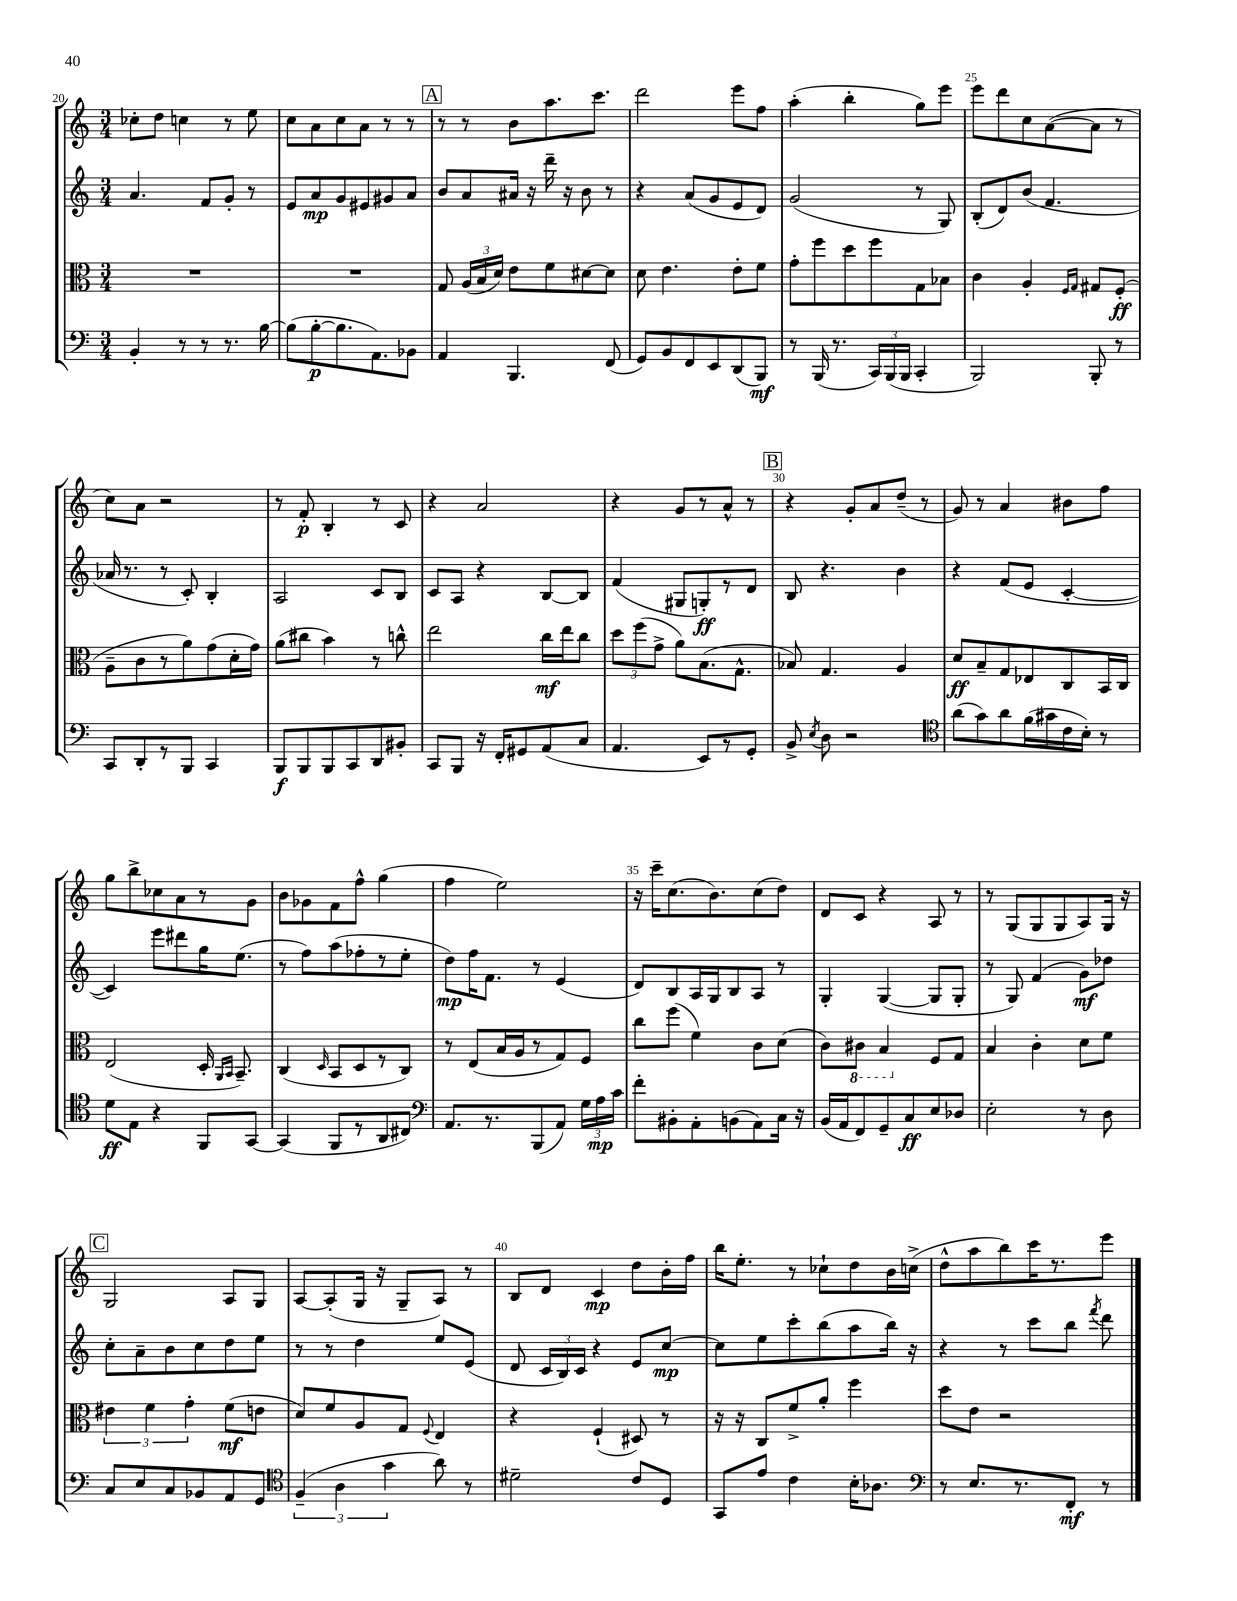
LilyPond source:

<<
\new StaffGroup <<
\new Staff = "s0" {
    \clef treble \key c \major \numericTimeSignature \time 3/4
    \autoBeamOff ces''8[-. d''8] c''4 r8 e''8 |
    c''8[ a'8 c''8 a'8] r8 r8 |
    \mark \markup { \box "A" } r8 r8 b'8[ a''8. c'''8.] |
    d'''2 e'''8[ f''8] |
    a''4-.( b''4-. g''8[) e'''8] |
    e'''8[ d'''8 c''8 a'8~( a'8] r8 |
    c''8[) a'8] r2 |
    r8 f'8-.\p b4-. r8 c'8 |
    r4 a'2 |
    r4 g'8[ r8 a'8]-^ r8 |
    \mark \markup { \box "B" } r4 g'8[-. a'8 d''8]--( r8 |
    g'8) r8 a'4 bis'8[ f''8] |
    g''8[ b''8-> ces''8 a'8 r8 g'8] |
    b'8[ ges'8 f'8 f''8]-^ g''4( |
    f''4 e''2) |
    r16 c'''16[-- c''8.( b'8.) c''8( d''8]) |
    d'8[ c'8] r4 a8 r8 |
    r8 g8[( g8 g8 a8) g16] r16 |
    \mark \markup { \box "C" } g2 a8[ g8] |
    a8[~ a8-.( g16] r16 g8[-- a8]) r8 |
    b8[ d'8] c'4\mp d''8[ b'16-. f''16] |
    b''16[ e''8.]-. r8 ces''8[-! d''8 b'16 c''16]->( |
    d''8[-^ a''8 b''8) c'''16 r8. e'''8] \bar "|." |
}
\new Staff = "s1" {
    \clef treble \key c \major \numericTimeSignature \time 3/4
    \autoBeamOff a'4. f'8[ g'8]-. r8 |
    e'8[ a'8\mp g'8 eis'8 gis'8 a'8] |
    \mark \markup { \box "A" } b'8[ a'8 ais'16] r16 d'''16-- r16 b'8 r8 |
    r4 a'8[( g'8 e'8 d'8]) |
    g'2( r8 g8) |
    b8[-.( d'8) b'8]( f'4. |
    aes'16 r8. r8 c'8-.) b4-. |
    a2 c'8[ b8] |
    c'8[ a8] r4 b8[~ b8] |
    f'4( gis8[ g8-.\ff) r8 d'8] |
    \mark \markup { \box "B" } b8 r4. b'4 |
    r4 f'8[( e'8] c'4~-. |
    c'4) e'''8[ dis'''8 g''16 e''8.]( |
    r8 f''8[) a''8( fes''8-. r8 e''8]-. |
    d''8[\mp) f''16 f'8.] r8 e'4( |
    d'8[) b8 a16 g16 b8 a8] r8 |
    g4-. g4~( g8[ g8]-. |
    r8 g8) f'4( g'8[\mf) des''8] |
    \mark \markup { \box "C" } c''8[-. a'8-- b'8 c''8 d''8 e''8] |
    r8 r8 d''4 e''8[ e'8]( |
    d'8 \tuplet 3/2 { c'16[ b16) c'16] } r4 e'8[ c''8]~\mp |
    c''8[ e''8 c'''8-. b''8( a''8 b''16]) r16 |
    r4 r8 c'''8[ b''8] \acciaccatura { f'''8 } d'''8 \bar "|." |
}
\new Staff = "s2" {
    \clef alto \key c \major \numericTimeSignature \time 3/4
    \autoBeamOff R2. |
    R2. |
    \mark \markup { \box "A" } g8 \tuplet 3/2 { a16[( b16 d'16]) } e'8[ f'8 dis'8~ dis'8] |
    d'8 e'4. e'8[-. f'8] |
    g'8[-. f''8 d''8 f''8 g8 bes8] |
    c'4 a4-. \grace { f16[ g16] } gis8[ f8]-.\ff( |
    a8[-- c'8 r8 a'8) g'8( d'16-. g'16]) |
    a'8[( cis''8] b'4) r8 c''8-^ |
    e''2 c''16[\mf e''16 c''8] |
    \tuplet 3/2 { d''8[ f''8( g'8]-> } a'8[) b8.( g8.]-^ |
    \mark \markup { \box "B" } bes8) g4. a4 |
    d'8[\ff b8-- g8 ees8 c8 b,16 c16] |
    e2( d16-. \grace { a,16[ b,16] } b,8.--) |
    c4( \grace { d16 } b,8[ d8 r8 c8]) |
    r8 e8[( b16 a16 r8 g8) f8] |
    c''8[ f''8]( f'4) c'8[ d'8]( |
    c'8[) \ottava #-1 cis8] b,4 \ottava #0 f8[ g8] |
    b4 c'4-. d'8[ f'8] |
    \mark \markup { \box "C" } \tuplet 3/2 { eis'4 f'4 g'4-. } f'8[\mf( e'8] |
    d'8[) f'8 a8 g8] \appoggiatura { f8 } e4 |
    r4 f4-!( dis8) r8 |
    r16 r16 c8[ f'8-> a'8]-. f''4 |
    d''8[ e'8] r2 \bar "|." |
}
\new Staff = "s3" {
    \clef bass \key c \major \numericTimeSignature \time 3/4
    \autoBeamOff b,4-. r8 r8 r8. b16~ |
    b8[( b8~-.\p b8. a,8.) bes,8] |
    \mark \markup { \box "A" } a,4 b,,4. f,8( |
    g,8[) b,8 f,8 e,8 d,8( b,,8]\mf) |
    r8 b,,16( r8. \tuplet 3/2 { c,16[) b,,16( b,,16] } c,4-. |
    b,,2) b,,8-. r8 |
    c,8[ d,8-. r8 b,,8] c,4 |
    b,,8[\f b,,8 b,,8 c,8 d,8 bis,8]-. |
    c,8[ b,,8] r16 f,16[-. gis,8 a,8( c8] |
    a,4. e,8[) r8 g,8]-. |
    \mark \markup { \box "B" } b,8-> \acciaccatura { e8 } d8 r2 |
    \clef tenor a'8[( g'8) a'8 f'16( gis'16 c'16 b16]-.) r8 |
    d'8[\ff e8] r4 f,8[ g,8]~ |
    g,4( f,8[ r8 a,8 cis8]) |
    \clef bass a,8.[ r8. b,,8( a,8]) \tuplet 3/2 { g16[ a16\mp c'16] } |
    f'8[-. bis,8-. a,8-. b,8( a,8) c16] r16 |
    b,16[( a,16 f,8) g,8-- c8\ff e8 des8] |
    e2-. r8 d8 |
    \mark \markup { \box "C" } c8[ e8 c8 bes,8 a,8 g,8] |
    \clef tenor \tuplet 3/2 { f4--( a4 g'4 } a'8) r8 |
    dis'2-- c'8[ d8] |
    g,8[ e'8] c'4 b16[-. aes8.] |
    \clef bass r8 e8.[ r8. f,8]-.\mf r8 \bar "|." |
}
>>
>>
\layout { \context { \Score currentBarNumber = #20 \override BarNumber.break-visibility = ##(#f #t #t) barNumberVisibility = #(every-nth-bar-number-visible 5) } }
